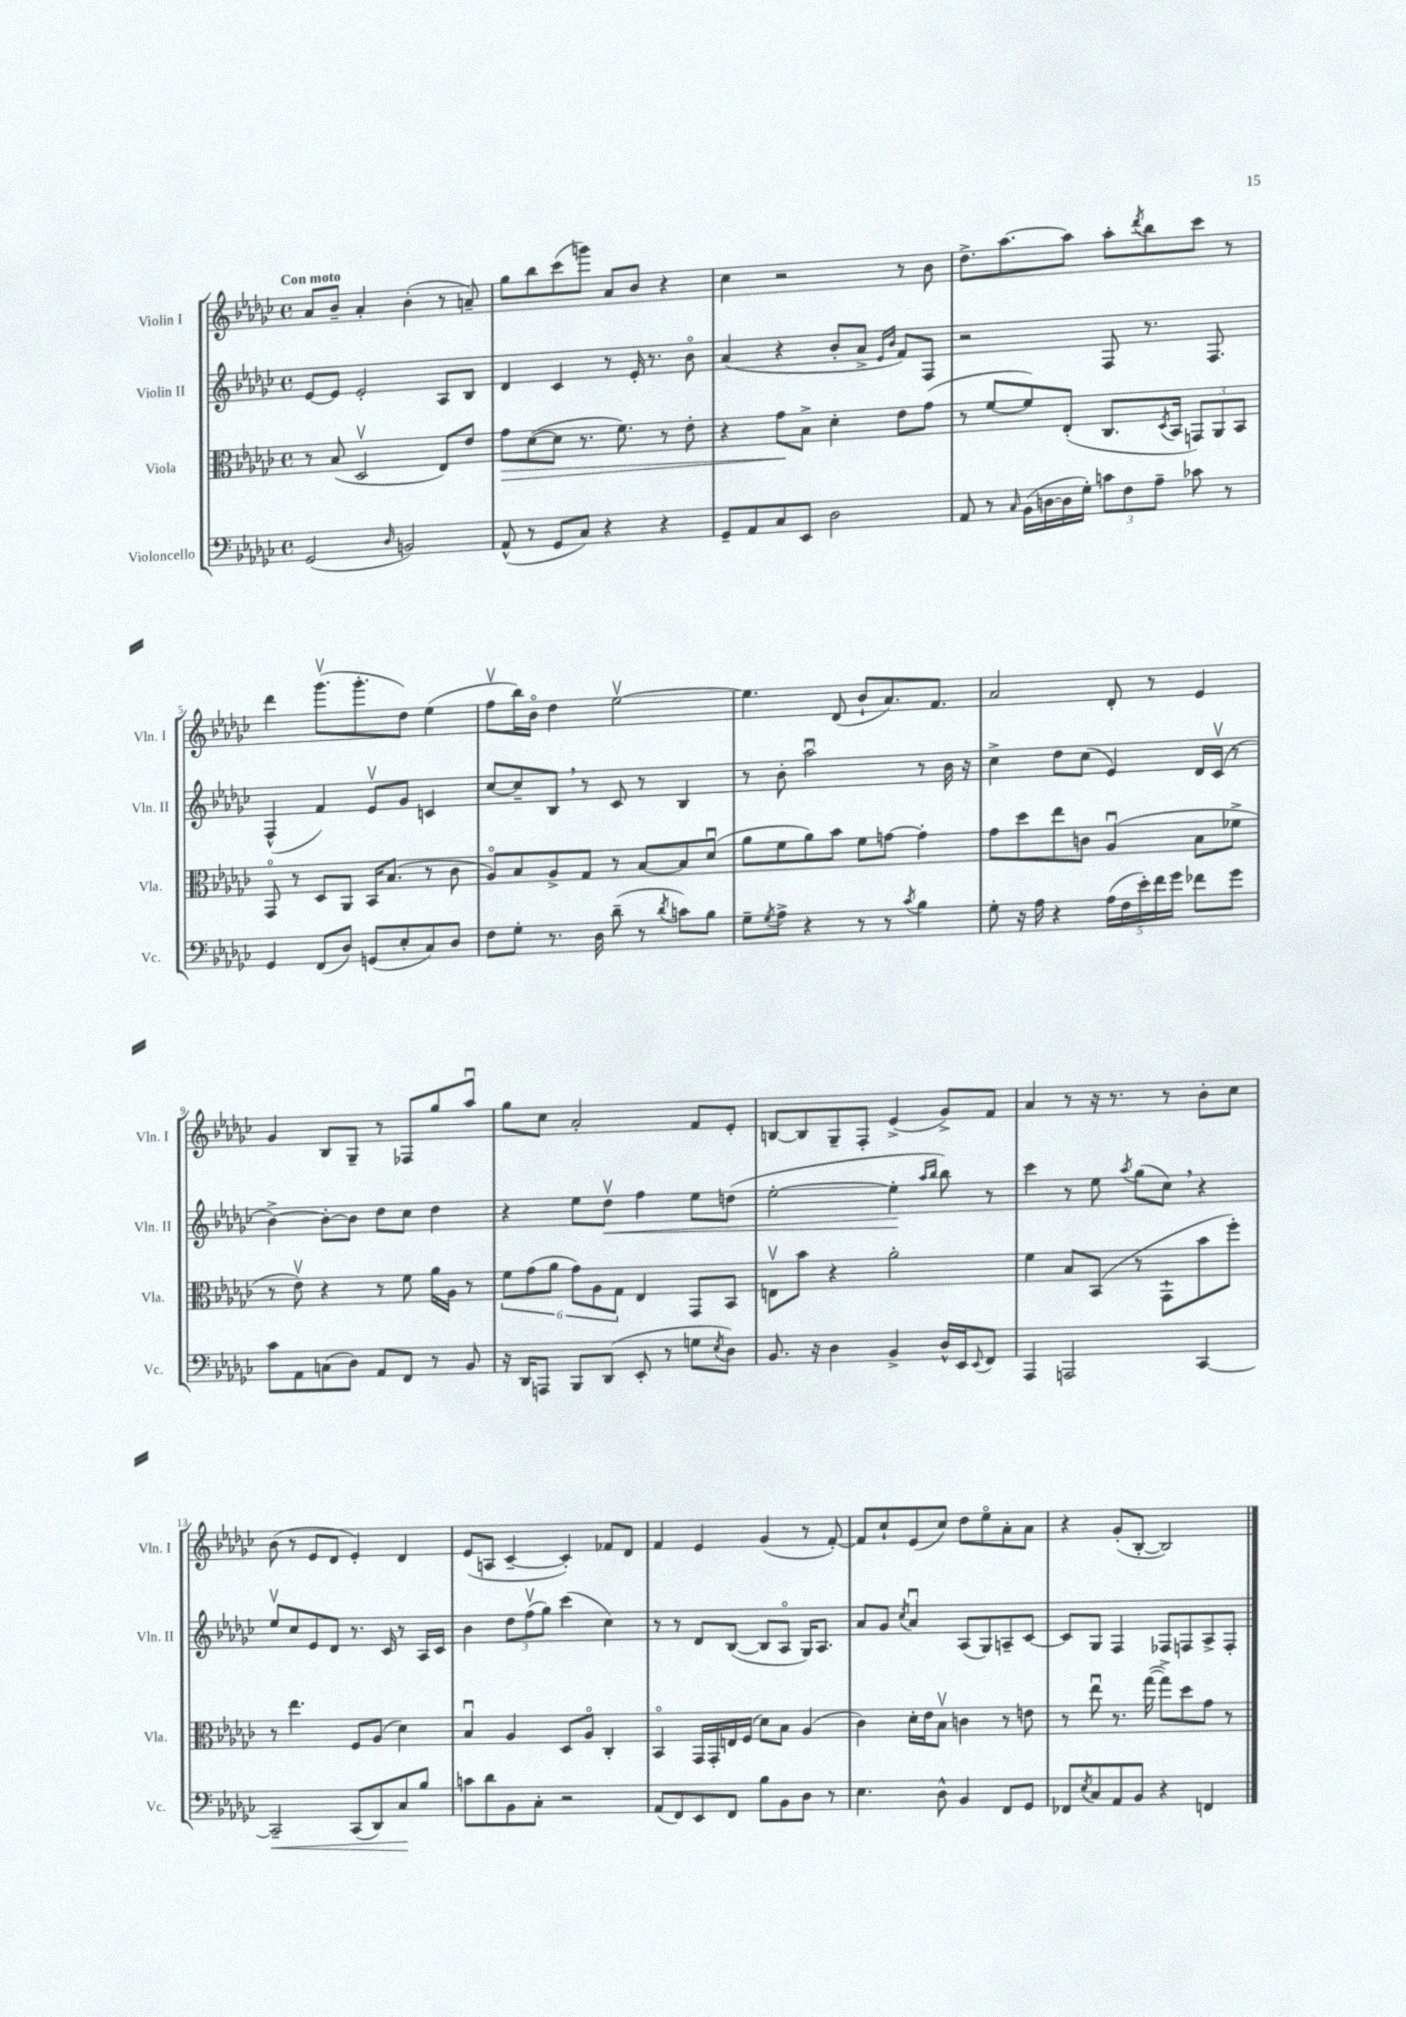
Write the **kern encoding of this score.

**kern	**dynam	**kern	**dynam	**kern	**dynam	**kern
*part4	*part4	*part3	*part3	*part2	*part2	*part1
*staff4	*staff4	*staff3	*staff3	*staff2	*staff2	*staff1
*I"Violoncello	*	*I"Viola	*	*I"Violin II	*	*I"Violin I
*I'Vc.	*	*I'Vla.	*	*I'Vln. II	*	*I'Vln. I
*clefF4	*	*clefC3	*	*clefG2	*	*clefG2
*k[b-e-a-d-g-c-]	*	*k[b-e-a-d-g-c-]	*	*k[b-e-a-d-g-c-]	*	*k[b-e-a-d-g-c-]
*M4/4	*	*M4/4	*	*M4/4	*	*M4/4
*met(c)	*	*met(c)	*	*met(c)	*	*met(c)
=1	=1	=1	=1	=1	=1	=1
!	!	!	!	!	!	!LO:TX:a:B:t=Con moto
(2GG-/	.	8r	.	[8e-/L	.	8a-/L
.	.	(8B-/	.	8e-/J]	.	8b-~/J
.	.	2D-v/	.	2e-'/	.	4a-'/
16qqD-/	.	.	.	.	.	.
2BBn/)	.	.	.	.	.	(4b-'\
.	.	8E-/L)	.	8A-/L	.	8r
.	.	8e-/J	.	8B-/J	.	8an~/)
=2	=2	=2	=2	=2	=2	=2
!	!	!	!LO:HP:b	!	!	!
(8AA-^^/	.	8g-\L	>	4d-/	.	8gg-\L
8r	.	([8d-\	.	.	.	8bb-\
8GG-/L	.	8d-\J]	.	4c-/	.	(8ccc-\
8C-/J)	.	8.r	.	.	.	8gggn\J)
4r	.	.	.	8r	.	8a-/L
.	.	8.f\)	.	.	.	.
.	.	.	.	16e-'/	.	8b-/J
.	.	.	.	8.r	.	.
4r	.	8r	.	.	.	4r
.	.	8e-'\	.	8b-\	.	.
=3	=3	=3	=3	=3	=3	=3
8GG-~/L	.	4r	.	(4a-/	.	4cc-\
8AA-/	.	.	.	.	.	.
8C-/	.	8g-\L	.	4r	.	2r
8EE-/J	.	8B-^\J	]	.	.	.
2D-\	.	4d-'\	.	8b-'/L	.	.
.	.	.	.	8a-^/J	.	.
.	.	.	.	16qqe-/LL	.	.
.	.	.	.	16qqb-/JJ	.	.
.	.	8e-\L	.	8f/L)	.	8r
.	.	(8g-\J	.	8F/J	.	8b-\
=4	=4	=4	=4	=4	=4	=4
8AA-/	.	8r	.	2r	.	8.dd-^\L
8r	.	[8f/L	.	.	.	.
.	.	.	.	.	.	[8.aa-\
16qqC-/	.	.	.	.	.	.
(16BB-\LL	.	8f/])	.	.	.	.
[16Dn\	.	.	.	.	.	.
16D\]	.	(8E-'/J	.	.	.	8aa-\J]
16G-'\JJ)	.	.	.	.	.	.
12cn\L	.	8.C-/L	.	8F/	.	8aa-'\L
12F\	.	.	.	.	.	.
.	.	.	.	.	.	8qddd-/
.	.	.	.	8.r	.	8bb-\
12A-~\J	.	.	.	.	.	.
.	.	8qD-/	.	.	.	.
.	.	16BB-/Jk	.	.	.	.
8c-X\	.	12GGn/L)	.	.	.	8ccc-\J
.	.	.	.	8.F/	.	.
.	.	12AA-/	.	.	.	.
8r	.	.	.	.	.	8r
.	.	12BB-/J	.	.	.	.
!!LO:LB:g=z
=5	=5	=5	=5	=5	=5	=5
4GG-/	.	8GG-/	.	(4F^^/	.	4ddd-\
.	.	8r	.	.	.	.
(8FF/L	.	8D-/L	.	4f/)	.	(8.ggg-v\L
8D-/J)	.	8AA-/J	.	.	.	.
.	.	.	.	.	.	8.ggg-'\
(8GGn/L	.	16BB-/KL	.	8e-v/L	.	.
.	.	(8.B-/J	.	.	.	.
8E-'/	.	.	.	8g-/J	.	8dd-\J)
8C-/)	.	8r	.	4cn/	.	(4ee-\
8D-/J	.	8c-\	.	.	.	.
=6	=6	=6	=6	=6	=6	=6
8F\L	.	8A-/L)	.	[8cc-/L	.	8ffv\L
8G-'\J	.	8B-/	.	8cc-~/]	.	16bb-\L)
.	.	.	.	.	.	16b-\JJ
8.r	.	8A-^/	.	8B-,/J	.	4dd-\
.	.	8G-/J	.	8r	.	.
16D-\	.	.	.	.	.	.
(8d-~\	.	8r	.	8c-/	.	[2ee-v\
8r	.	[8B-/L	.	8r	.	.
8qd-/	.	.	.	.	.	.
8cn\L)	.	8B-/]	.	4B-/	.	.
8B-\J	.	(8d-u/J	.	.	.	.
=7	=7	=7	=7	=7	=7	=7
8G-~\L	.	8a-\L	.	8r	.	4.ee-\]
8qG-/	.	.	.	.	.	.
8A-^\J	.	8f\	.	8b-'\	.	.
4r	.	8a-\)	.	2aa-u\	.	.
.	.	8b-\J	.	.	.	(8d-/
8r	.	8f\L	.	.	.	8b-`/L
8r	.	[8gn\J	.	.	.	8.a-/)
8qc-/	.	.	.	.	.	.
4B-\	.	4g'\]	.	8r	.	.
.	.	.	.	.	.	8.f/J
.	.	.	.	16b-\	.	.
.	.	.	.	16r	.	.
=8	=8	=8	=8	=8	=8	=8
8G-'\	.	8g-\L	.	4cc-^\	.	2a-/
16r	.	8dd-\	.	.	.	.
16A-\	.	.	.	.	.	.
4r	.	8ee-\	.	8dd-\L	.	.
.	.	8cn\J	.	(8cc-\J	.	.
(20A-\LL	.	(4A-u/	.	4e-/)	.	8d-'/
20F\	.	.	.	.	.	.
20e-'\)	.	.	.	.	.	.
.	.	.	.	.	.	8r
20f\	.	.	.	.	.	.
20g-\JJ	.	.	.	.	.	.
8f-X\L	.	8B-\L	.	16d-/LL	.	4e-/
.	.	.	.	(16c-v/JJ	.	.
8g-\J	.	8f-X^\J	.	8r	.	.
!!LO:LB:g=z
=9	=9	=9	=9	=9	=9	=9
8c-\L	.	8r	.	[4b-^\)	.	4g-/
8AA-\	.	8e-v\)	.	.	.	.
(8Cn\	.	4r	.	8b-'\L_	.	8B-/L
8D-\J)	.	.	.	8b-\J]	.	8G-~/J
8AA-/L	.	8r	.	8dd-\L	.	8r
8FF/J	.	8f\	.	8cc-\J	.	8F-X/L
8r	.	16a-\LL	.	4dd-\	.	8gg-/
.	.	16A-\JJ	.	.	.	.
8BB-/	.	8r	.	.	.	8aa-u/J
=10	=10	=10	=10	=10	=10	=10
16r	.	12f\L	.	4r	.	8gg-\L
16DD-/KL	.	.	.	.	.	.
.	.	(12g-\	.	.	.	.
8AAAn/J	.	.	.	.	.	8cc-\J
.	.	12a-\J	.	.	.	.
8BBB-/L	.	12g-\L)	.	8ee-\L	.	2a-'/
.	.	12A-\	.	.	.	.
!	!	!	!	!	!LO:HP:b	!
(8DD-/J	.	.	.	8dd-v\J	<	.
.	.	12G-\J	.	.	.	.
8EE-'/	.	4E-/	.	4ff\	.	.
8r	.	.	.	.	.	.
8Gn\L	.	8GG-/L	.	8ee-\L	.	8f/L
8qE-/	.	.	.	.	.	.
8D-\J)	.	8BB-/J	.	(8ddn\J	.	8e-'/J
=11	=11	=11	=11	=11	=11	=11
8.BB-/	.	8Env\L	.	[2ee-'\	.	[8Bn/L
.	.	8b-\J	.	.	.	8B/]
16r	.	.	.	.	.	.
4D-\	.	4r	.	.	.	8G-~/
.	.	.	.	.	.	8F'/J
4BB-^/	.	2a-'\	.	4ee-'\]	.	(4e-^/
.	.	.	.	16qqaa-/LL	.	.
.	.	.	.	16qqbb-/JJ	.	.
16D-^^/LL	.	.	.	8bb-\)	[	8g-^/L)
16EE-/J	.	.	.	.	.	.
8qqEE-/	.	.	.	.	.	.
8FF/J	.	.	.	8r	.	8f/J
=12	=12	=12	=12	=12	=12	=12
4AAA-/	.	4f\	.	4ccc-\	.	4a-/
2AAAn/	.	8B-/L	.	8r	.	8r
.	.	(8BB-/J	.	8ee-\	.	16r
.	.	.	.	.	.	8.r
.	.	.	.	8qaa-/	.	.
.	.	8r	.	(8gg-\L	.	.
.	.	8GG-`\L	.	8cc-,\J)	.	8r
[4CC-/	.	8b-\	.	4r	.	8b-'\L
.	.	8ff'\J)	.	.	.	8cc-\J
!!LO:LB:g=z
=13	=13	=13	=13	=13	=13	=13
!	!LO:HP:b	!	!	!	!	!
2CC-~/]	<	8r	.	8ee-v/L	.	(8b-\
.	.	4.ee-\	.	8cc-/	.	8r
.	.	.	.	8e-/	.	8e-/L
.	.	.	.	8d-/J	.	8d-/J
(8CC-/L	.	8F/L	.	8.r	.	4e-'/)
8DD-/)	.	(8A-/J	.	.	.	.
.	.	.	.	16c-/	.	.
8C-/	.	4d-\)	.	8r	.	4d-/
8B-/J	[	.	.	16A-/LL	.	.
.	.	.	.	16c-/JJ	.	.
=14	=14	=14	=14	=14	=14	=14
8cn\L	.	4B-u/	.	4b-\	.	(8e-/L
8d-\	.	.	.	.	.	8An/J
8BB-\	.	4A-/	.	12dd-\L	.	[4c-~/
.	.	.	.	(12ffv\	.	.
8C-'\J	.	.	.	.	.	.
.	.	.	.	12gg-\J)	.	.
2r	.	8D-/L	.	(4ccc-\	.	4c-'/])
.	.	8A-/J	.	.	.	.
.	.	4C-'/	.	4cc-\)	.	8f-X/L
.	.	.	.	.	.	8d-/J
=15	=15	=15	=15	=15	=15	=15
(8AA-/L	.	4BB-/	.	8r	.	4f/
8FF/)	.	.	.	8r	.	.
8EE-/	.	16GG-/LL	.	8d-/L	.	4e-/
.	.	16GG-'/	.	.	.	.
8FF/J	.	16En/	.	([8B-/J	.	.
.	.	(16F/JJ	.	.	.	.
8B-\L	.	8d-\L)	.	8B-/L]	.	(4g-/
8BB-\	.	8B-\J	.	8A-/J	.	.
8D-\J	.	(4A-/	.	16G-/KL)	.	8r
.	.	.	.	8.A-/J	.	.
8r	.	.	.	.	.	[8f'/)
=16	=16	=16	=16	=16	=16	=16
4.E-\	.	4c-\)	.	8a-/L	.	8f/L]
.	.	.	.	8g-/J	.	8cc-`/
.	.	.	.	8qcc-/	.	.
.	.	16d-'\LL	.	4a-u/	.	(8e-/
.	.	16e-\J	.	.	.	.
8D-^^\	.	8B-v\J	.	.	.	8cc-/J)
4BB-/	.	4cn\	.	(8A-/L	.	8dd-\L
.	.	.	.	8G-/)	.	8ee-\
8FF/L	.	8r	.	8An~/	.	8a-'\
8GG-/J	.	8en\	.	[8c-/J	.	8a-\J
=17	=17	=17	=17	=17	=17	=17
8FF-X/L	.	8r	.	8c-/L]	.	4r
8qE-/	.	.	.	.	.	.
8C-/	.	8ee-u\	.	8G-/J	.	.
8AA-/	.	8.r	.	4F/	.	(8g-'/L
8BB-/J	.	.	.	.	.	[8B-'/J
.	.	([16gg-\	.	.	.	.
4r	.	8gg-^\L])	.	8F-X/L	.	2B-/])
.	.	8dd-\	.	8Fn/	.	.
4FFn/	.	8g-\J	.	8A-^/	.	.
.	.	8r	.	8F'/J	.	.
==	==	==	==	==	==	==
*-	*-	*-	*-	*-	*-	*-
